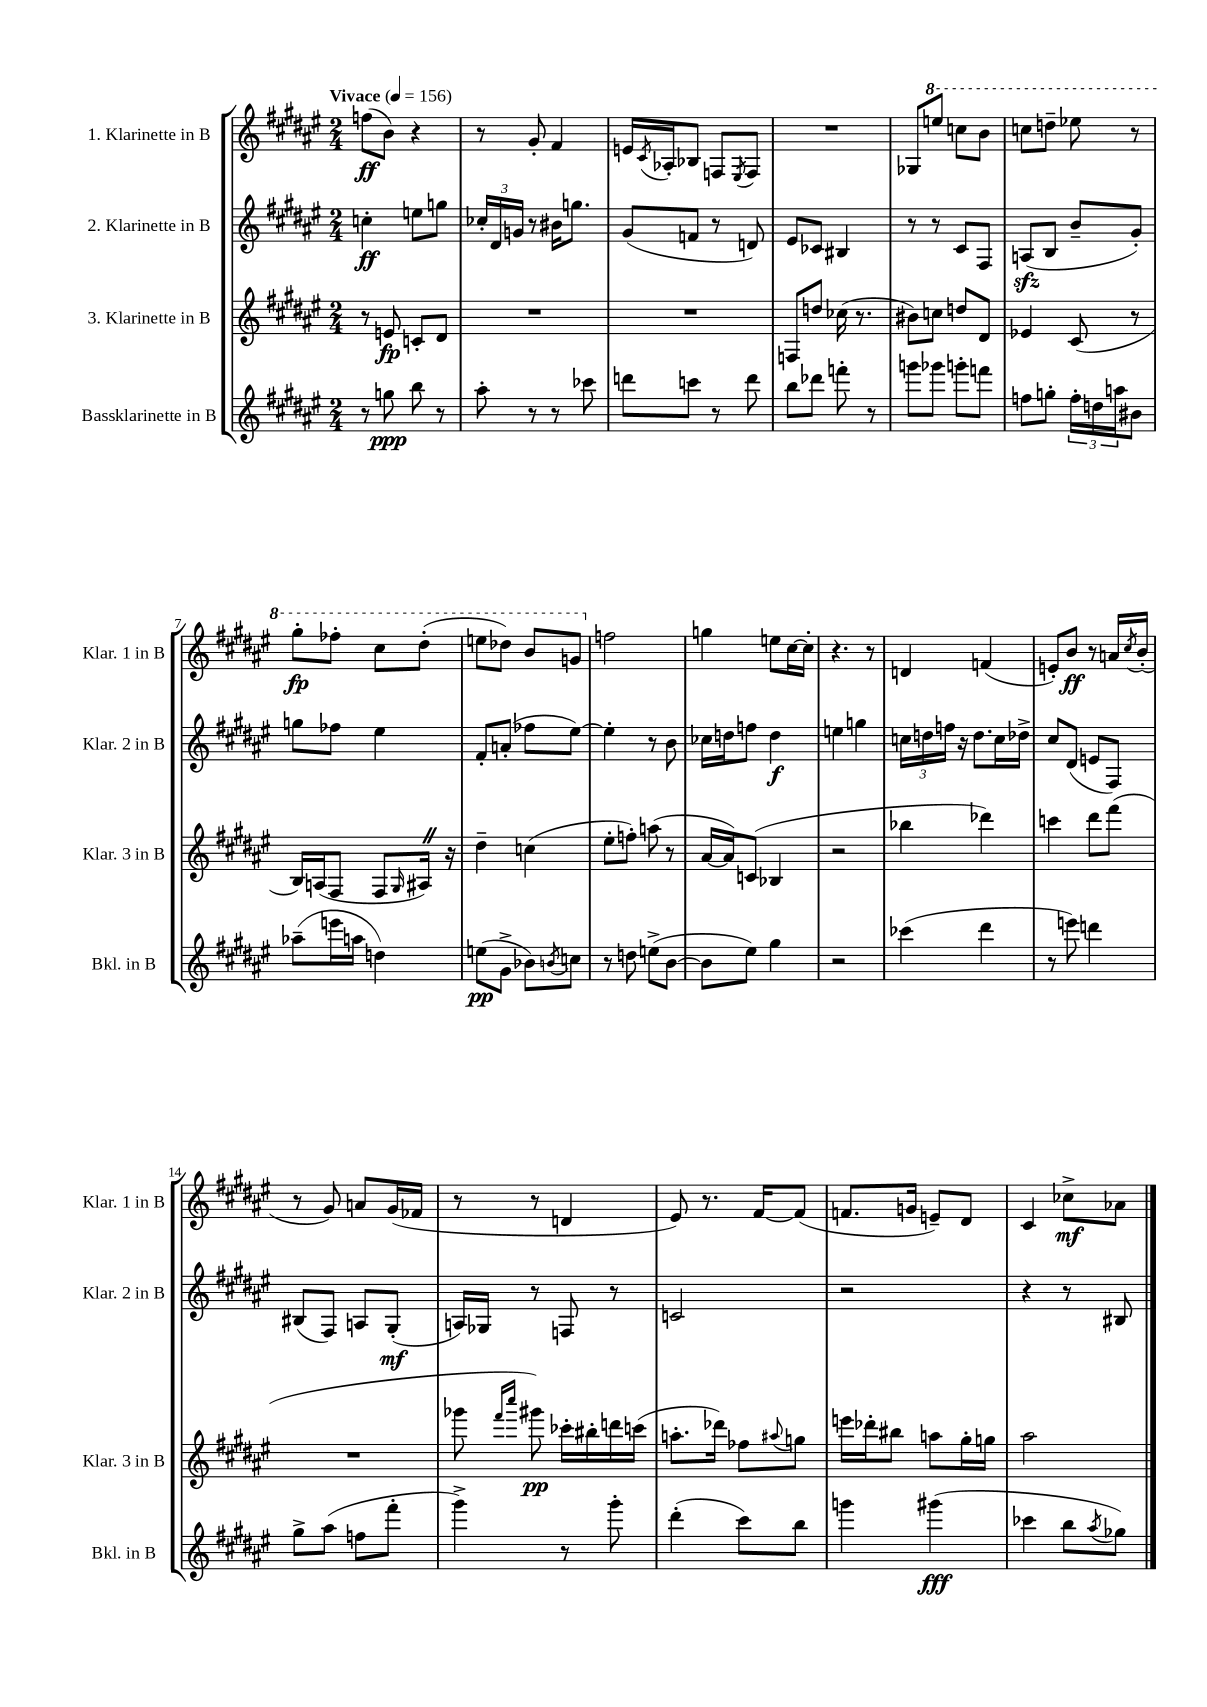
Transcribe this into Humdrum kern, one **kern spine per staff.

**kern	**kern	**kern	**kern
*staff4	*staff3	*staff2	*staff1
*clefG2	*clefG2	*clefG2	*clefG2
*k[f#c#g#d#a#e#]	*k[f#c#g#d#a#e#]	*k[f#c#g#d#a#e#]	*k[f#c#g#d#a#e#]
*M2/4	*M2/4	*M2/4	*M2/4
*MM156	*MM156	*MM156	*MM156
8r	8r	4cc'	(8ff
8gg	8e	.	8b)
8bb	8c'	8ee	4r
8r	8d#	8gg	.
=	=	=	=
8aa#'	2r	24cc-'	8r
.	.	24d#	.
.	.	24g	.
8r	.	8r	8g#'
8r	.	16b#	4f#
.	.	8.gg	.
8ccc-	.	.	.
=	=	=	=
8ddd	2r	(8g#	16e
.	.	.	8qc#
.	.	.	16A-'
8ccc	.	8f	8B-
8r	.	8r	8F
.	.	.	8qE#
8ddd	.	8d)	8F
=	=	=	=
8bb	8F	8e#	2r
8ddd-	8dd	8c-	.
8fff'	(16cc-	4B#	.
.	8.r	.	.
8r	.	.	.
=	=	=	=
8ggg	8b#)	8r	8G-
8ggg-	8cc	8r	8eee
8ggg'	8dd	8c#	8ccc
8fff	8d#	8F#	8bb
=	=	=	=
8ff	4e-	(8A	8ccc
8gg'	.	8B	8ddd~
24ff'	(8c#	8b~	8eee-
24dd	.	.	.
24aa	.	.	.
8b#	8r	8g#')	8r
=	=	=	=
(8aa-~	16B)	8gg	8ggg#'
.	(16A	.	.
16eee	8F#	8ff-	8fff-'
16aa	.	.	.
4dd)	8F#	4ee#	8ccc#
.	16qqG#	.	.
.	16A#)	.	(8ddd#'
.	16r	.	.
=	=	=	=
(8ee	4dd#~	8f#'	8eee
8g#^	.	(8a'	8ddd-)
8b-)	(4cc	8ff-	8bb
8qb	.	.	.
8cc	.	[8ee#)	8gg
=	=	=	=
8r	8ee#'	4ee#']	2ff
8dd	8ff')	.	.
(8ee^	(8aa	8r	.
[8b	8r	8b	.
=	=	=	=
8b]	[16a#	16cc-	4gg
.	16a#])	16dd	.
8ee#)	(8c	8ff	.
4gg#	4B-	4dd	8ee
.	.	.	[16cc#
.	.	.	16cc#']
=	=	=	=
2r	2r	4ee	4.r
.	.	4gg	.
.	.	.	8r
=	=	=	=
(4ccc-	4bb-	24cc	4d
.	.	24dd	.
.	.	24ff	.
.	.	16r	.
.	.	8.dd	.
4ddd#	4ddd-)	.	(4f
.	.	16cc	.
.	.	16dd-^	.
=	=	=	=
8r	4ccc	8cc#	8e')
8eee)	.	(8d#	8b
4ddd	8ddd#	8e	8r
.	(8fff#	8F#)	16a
.	.	.	8qcc#
.	.	.	(16b'
=	=	=	=
8gg#^	2r	(8B#	8r
(8aa#	.	8F#)	8g#)
8ff	.	8A	8a
8fff#'	.	(8G#'	(16g#
.	.	.	16f-
=	=	=	=
4ggg#^)	8ggg-	16A)	8r
.	.	16G-	.
.	16qqfff#	.	.
.	16qqcccc#	.	.
.	8ggg#)	8r	8r
8r	16ccc-'	8F	4d
.	16bb#'	.	.
8ggg#'	16ddd	8r	.
.	(16ccc	.	.
=	=	=	=
(4ddd#'	8.aa'	2c	8e#)
.	.	.	8.r
.	16ddd-)	.	.
8ccc#)	8ff-	.	.
.	.	.	[16f#
.	8qqaa#	.	.
8bb	8gg	.	(8f#]
=	=	=	=
4ggg	16eee	2r	8.f
.	16ddd-'	.	.
.	8bb#	.	.
.	.	.	16g
(4ggg#	8aa	.	8e~)
.	16gg#'	.	8d#
.	16gg	.	.
=	=	=	=
4ccc-	2aa#	4r	4c#
8bb	.	8r	8cc-^
8qaa#	.	.	.
8gg-)	.	8B#	8a-
==	==	==	==
*-	*-	*-	*-
